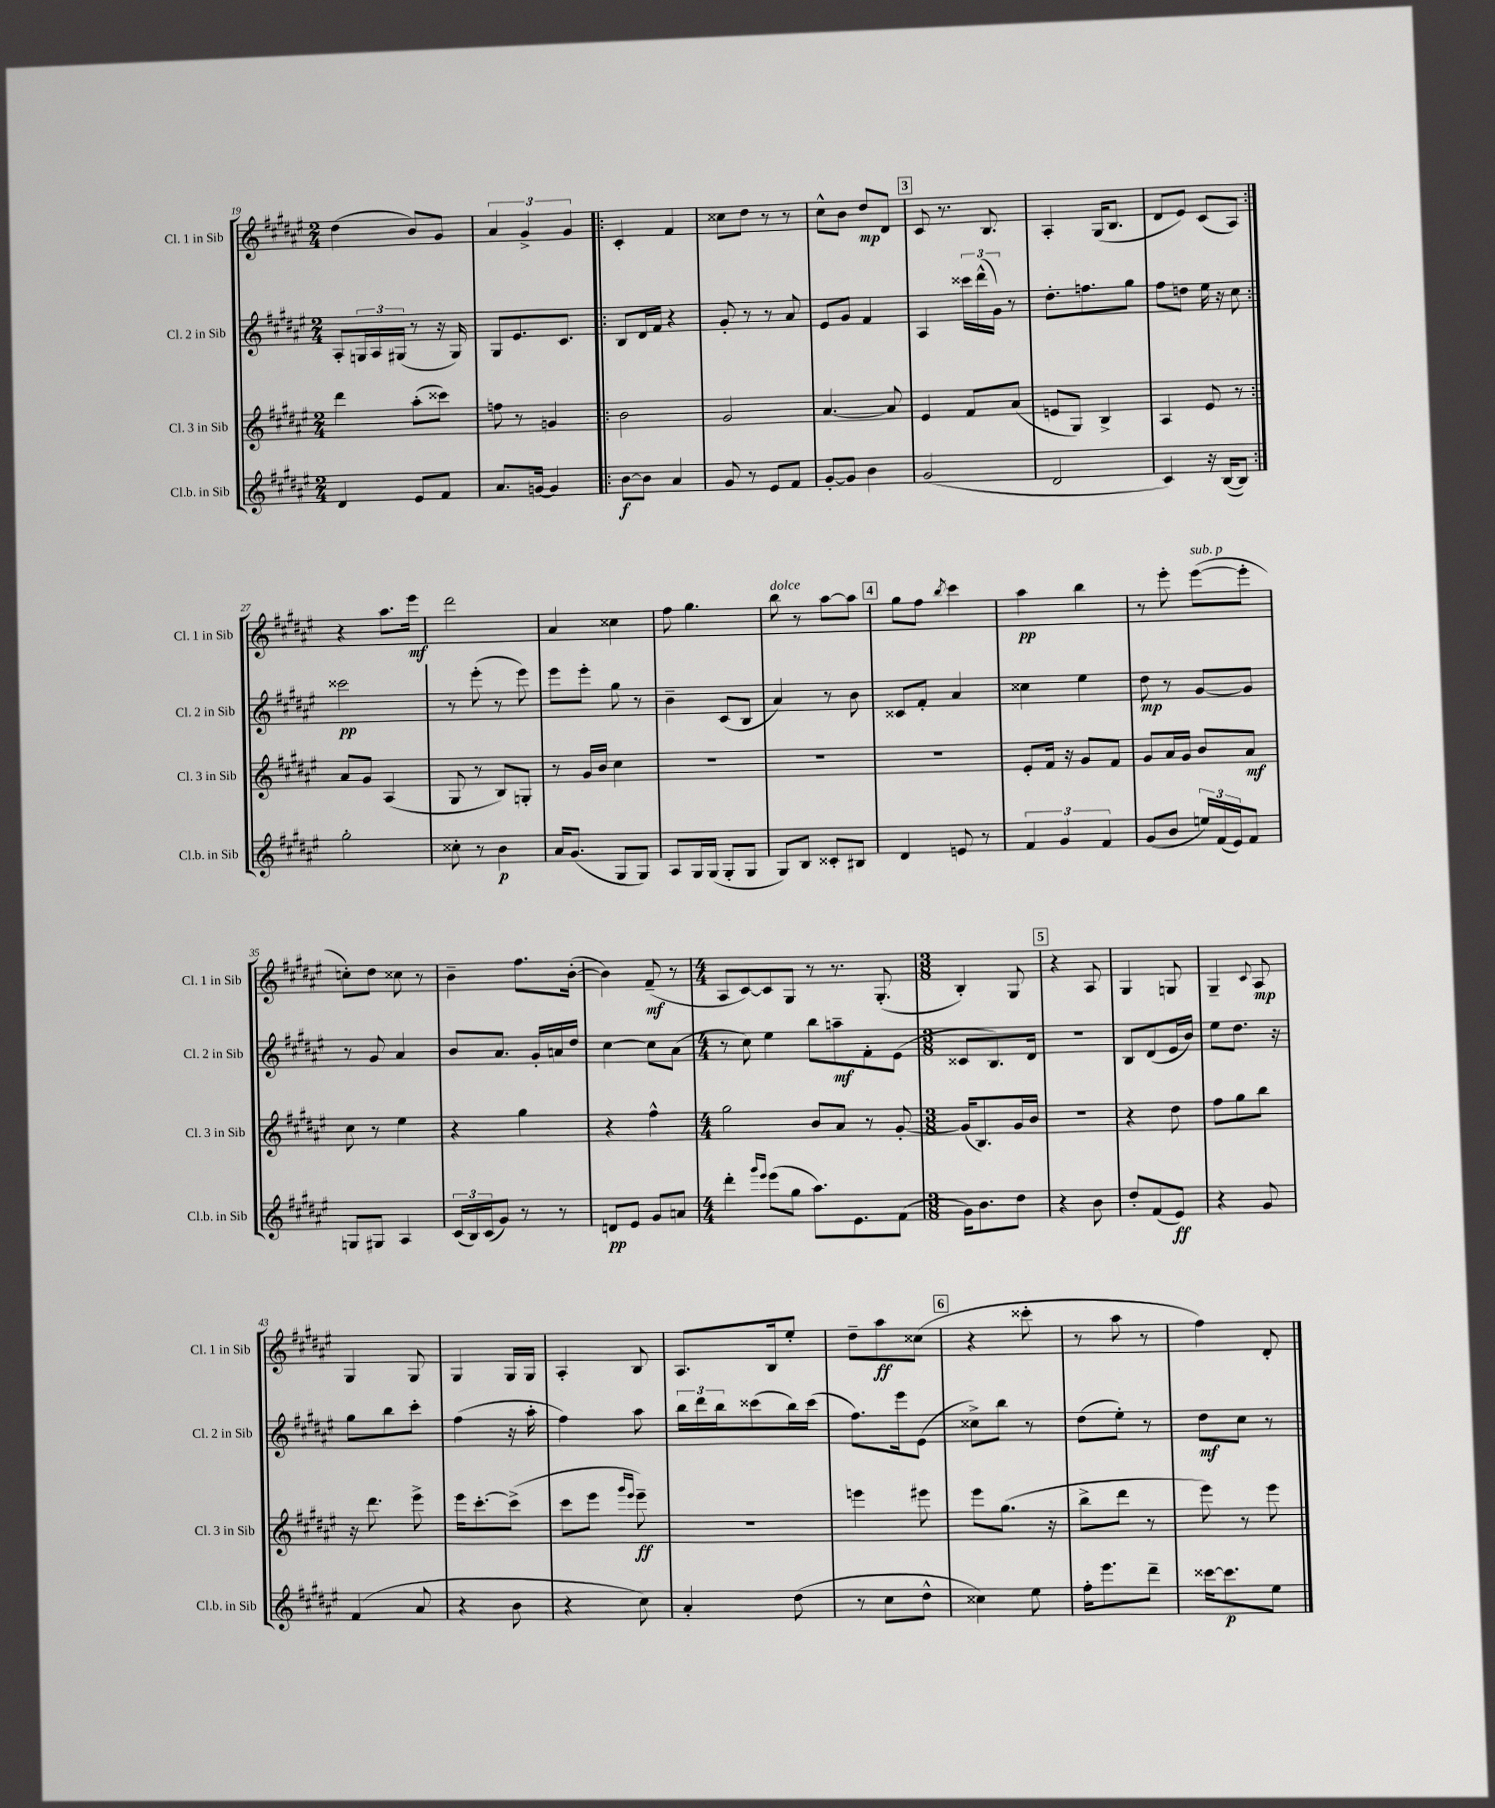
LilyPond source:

<<
\new StaffGroup <<
\new Staff = "s0" \with { instrumentName = "Cl. 1 in Sib" shortInstrumentName = "Cl. 1 in Sib" } {
    \clef treble \key fis \major \numericTimeSignature \time 2/4
    dis''4( b'8) gis'8 |
    \tuplet 3/2 { ais'4 gis'4-> gis'4 } |
    \repeat volta 2 { cis'4-. fis'4 |
    cisis''8 dis''8 r8 r8 |
    cis''8-^ b'8 dis''8\mp dis'8 |
    \mark \markup { \box "3" } cis'8 r8. b8. |
    ais4-. gis16( b8. |
    dis'8 eis'8) cis'8( ais8) | }
    r4 ais''8. eis'''16\mf |
    dis'''2 |
    ais'4 cisis''4 |
    fis''8 gis''4. |
    b''8^\markup { \italic "dolce" } r8 ais''8~ ais''8 |
    \mark \markup { \box "4" } gis''8 fis''8 \acciaccatura { b''8 } cis'''4 |
    ais''4\pp b''4 |
    r8 eis'''8-. eis'''8~^\markup { \italic "sub. p" }( eis'''8-. |
    c''8-.) dis''8 cisis''8 r8 |
    b'4-- fis''8. b'16~-.( |
    b'4) fis'8--\mf( r8 |
    \numericTimeSignature \time 4/4 ais8 cis'8~) cis'8 gis8 r8 r8. gis8.-.( |
    \numericTimeSignature \time 3/8 b4-.) gis8 |
    \mark \markup { \box "5" } r4 ais8 |
    gis4 g8 |
    gis4-- \appoggiatura { cis'8 } ais8\mp |
    gis4 gis8 |
    gis4 gis16 gis16 |
    ais4-. b8 |
    ais8. b16 eis''8-. |
    dis''8-- ais''8\ff cisis''8( |
    \mark \markup { \box "6" } r4 cisis'''8-. |
    r8 ais''8 r8 |
    fis''4) dis'8-. \bar "|." |
}
\new Staff = "s1" \with { instrumentName = "Cl. 2 in Sib" shortInstrumentName = "Cl. 2 in Sib" } {
    \clef treble \key fis \major \numericTimeSignature \time 2/4
    ais8-. \tuplet 3/2 { g16 ais16 gis16( } r8 r16 gis16) |
    gis8 eis'8. cis'8. |
    \repeat volta 2 { b8 dis'16 fis'16 r4 |
    gis'8-. r8 r8 ais'8 |
    eis'8 gis'8 fis'4 |
    \mark \markup { \box "3" } ais4 \tuplet 3/2 { cisis'''16 dis'''16-^( gis'16) } r8 |
    dis''8.-. f''8. gis''8 |
    fis''8 d''8 eis''16 r16 cis''8 | }
    cisis'''2\pp |
    r8 eis'''8-.( r8 eis'''8) |
    eis'''8 eis'''8-. gis''8 r8 |
    b'4-- cis'8( b8 |
    ais'4) r8 b'8 |
    \mark \markup { \box "4" } cisis'8 fis'8-. ais'4 |
    cisis''4 eis''4 |
    dis''8\mp r8 gis'8~ gis'8 |
    r8 gis'8 ais'4 |
    b'8 ais'8. gis'16-. a'16 dis''16 |
    cis''4~ cis''8 ais'8( |
    \numericTimeSignature \time 4/4 r8 cis''8) eis''4 b''8 a''8--\mf fis'8-. eis'8( |
    \numericTimeSignature \time 3/8 cisis'8 b8.) dis'16 |
    \mark \markup { \box "5" } R4. |
    b8 dis'8( eis'16 b'16) |
    eis''8 dis''8. r16 |
    gis''8 b''8 cis'''8-. |
    fis''4( r16 ais''16-. |
    fis''4) ais''8 |
    \tuplet 3/2 { b''16 dis'''16 b''16 } cisis'''8( b''16) cisis'''16( |
    fis''8.) eis'''16 eis'8( |
    \mark \markup { \box "6" } cisis''8->) b''8 r8 |
    dis''8( eis''8-.) r8 |
    dis''8\mf cis''8 r8 \bar "|." |
}
\new Staff = "s2" \with { instrumentName = "Cl. 3 in Sib" shortInstrumentName = "Cl. 3 in Sib" } {
    \clef treble \key fis \major \numericTimeSignature \time 2/4
    dis'''4 ais''8-.( cisis'''8) |
    f''8 r8 g'4 |
    \repeat volta 2 { b'2 |
    gis'2 |
    ais'4.~ ais'8 |
    \mark \markup { \box "3" } eis'4 fis'8 ais'8( |
    e'8 gis8) b4-> |
    ais4 eis'8 r8 | }
    ais'8 gis'8 ais4( |
    gis8 r8 b8) g8-. |
    r8 gis'16 b'16 cis''4 |
    R2 |
    R2 |
    \mark \markup { \box "4" } R2 |
    eis'8-. fis'16 r16 gis'8 fis'8 |
    gis'8 ais'16 gis'16 b'8 ais'8\mf |
    cis''8 r8 eis''4 |
    r4 gis''4 |
    r4 fis''4-^ |
    \numericTimeSignature \time 4/4 gis''2 b'8 ais'8 r8 gis'8~-. |
    \numericTimeSignature \time 3/8 gis'16( b8.) gis'16 b'16 |
    \mark \markup { \box "5" } R4. |
    r4 dis''8 |
    fis''8 gis''8 b''8 |
    r16 dis'''8. eis'''8-> |
    eis'''16 cis'''8.~-. cis'''8->( |
    cis'''8 eis'''8 \grace { gis'''16 eis'''16 } eis'''8--\ff) |
    R4. |
    e'''4 eis'''8 |
    \mark \markup { \box "6" } eis'''8 gis''8.( r16 |
    b''8-> dis'''8 r8 |
    eis'''8) r8 eis'''8 \bar "|." |
}
\new Staff = "s3" \with { instrumentName = "Cl.b. in Sib" shortInstrumentName = "Cl.b. in Sib" } {
    \clef treble \key fis \major \numericTimeSignature \time 2/4
    dis'4 eis'8 fis'8 |
    ais'8. g'16~ g'4 |
    \repeat volta 2 { b'8~\f b'8 ais'4 |
    gis'8 r8 eis'8 fis'8 |
    gis'8~-. gis'8 b'4 |
    \mark \markup { \box "3" } gis'2( |
    dis'2 |
    cis'4) r16 b16~( b8) | }
    gis''2-. |
    cisis''8-. r8 b'4\p |
    ais'16 gis'8.( gis8 gis8) |
    ais8 gis16 gis16( gis8-. gis8 |
    gis8) b8 cisis'8-. bis8 |
    \mark \markup { \box "4" } dis'4 e'8 r8 |
    \tuplet 3/2 { fis'4 gis'4 fis'4 } |
    gis'8( b'8 \tuplet 3/2 { e''16) fis'16( eis'16) } fis'8 |
    g8 gis8 ais4 |
    \tuplet 3/2 { cis'16( b16) cis'16( } gis'8) r8 r8 |
    d'8\pp eis'8 gis'8 a'8 |
    \numericTimeSignature \time 4/4 dis'''4-. \grace { gis'''16 eis'''16 } eis'''8( gis''8 ais''8.) eis'8. fis'8( |
    \numericTimeSignature \time 3/8 gis'16) b'8. dis''8 |
    \mark \markup { \box "5" } r4 b'8 |
    dis''8-. fis'8( eis'8\ff) |
    r4 gis'8 |
    fis'4( ais'8 |
    r4 b'8 |
    r4 cis''8) |
    ais'4-. dis''8( |
    r8 cis''8 dis''8-^ |
    \mark \markup { \box "6" } cisis''4) eis''8 |
    fis''16-. eis'''8. dis'''8-- |
    cisis'''16~ cisis'''8.\p eis''8 \bar "|." |
}
>>
>>
\layout { \context { \Score currentBarNumber = #19 } }
